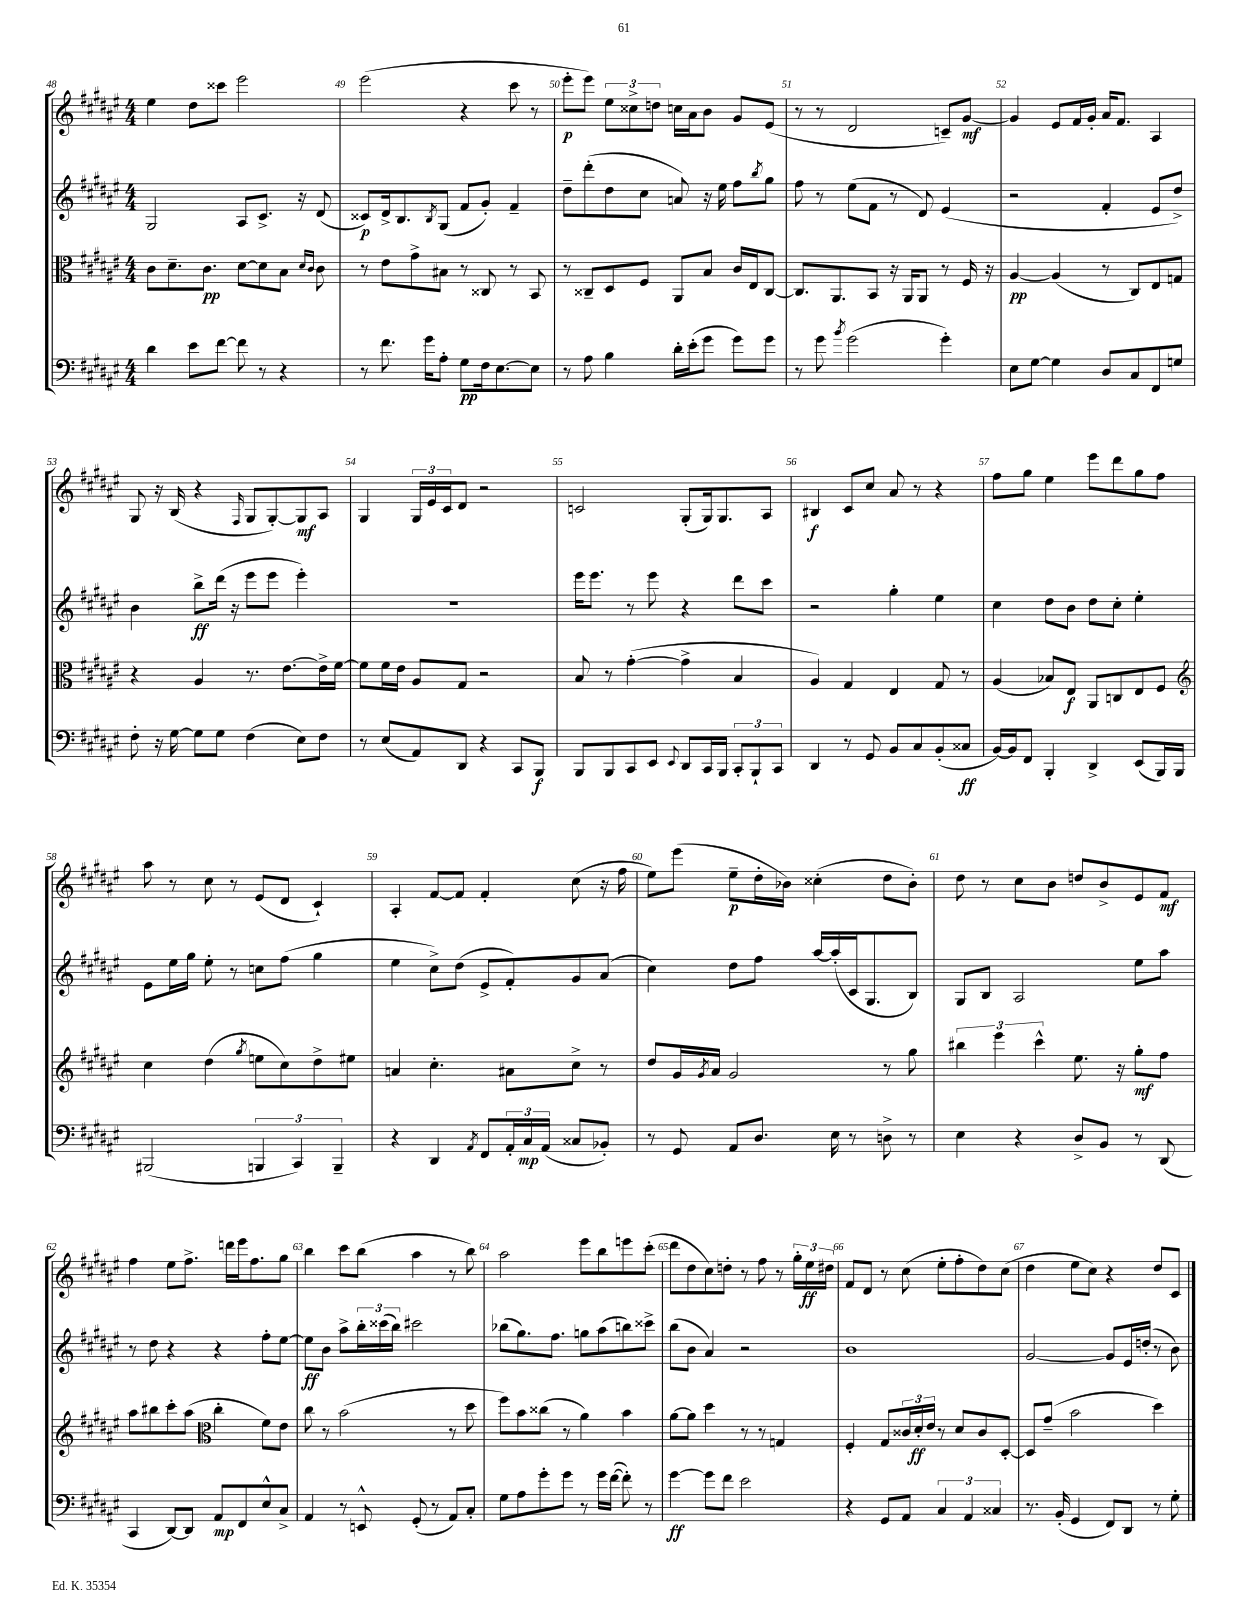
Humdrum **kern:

**kern	**dynam	**kern	**dynam	**kern	**dynam	**kern	**dynam
*part4	*part4	*part3	*part3	*part2	*part2	*part1	*part1
*staff4	*staff4	*staff3	*staff3	*staff2	*staff2	*staff1	*staff1
*clefF4	*	*clefC3	*	*clefG2	*	*clefG2	*
*k[f#c#g#d#a#e#]	*	*k[f#c#g#d#a#e#]	*	*k[f#c#g#d#a#e#]	*	*k[f#c#g#d#a#e#]	*
*M4/4	*	*M4/4	*	*M4/4	*	*M4/4	*
=48	=48	=48	=48	=48	=48	=48	=48
4d#\	.	8c#\L	.	2G#/	.	4ee#\	.
.	.	8.d#~\	.	.	.	.	.
8e#\L	.	.	.	.	.	8dd#\L	.
.	.	8.c#\J	pp	.	.	.	.
[8f#\J	.	.	.	.	.	8ccc##X\J	.
8f#\]	.	[8d#\L	.	8A#/L	.	2eee#\	.
8r	.	8d#\]	.	8.c#^/J	.	.	.
4r	.	8B\J	.	.	.	.	.
.	.	.	.	16r	.	.	.
.	.	16qqd#/LL	.	.	.	.	.
.	.	16qqc#/JJ	.	.	.	.	.
.	.	8c#\	.	(8d#/	.	.	.
=49	=49	=49	=49	=49	=49	=49	=49
8r	.	8r	.	8c##X/L)	p	(2eee#\	.
8.f#\	.	8e#\L	.	16d#^/k	.	.	.
.	.	.	.	8.B/	.	.	.
.	.	8g#^\	.	.	.	.	.
16g#\KL	.	.	.	.	.	.	.
.	.	.	.	8qB/	.	.	.
8A#'\J	.	8B#X\J	.	(8G#/J	.	.	.
8G#\L	pp	8r	.	8f#/L	.	4r	.
16F#\k	.	8C##X/	.	8g#'/J)	.	.	.
[8.E#\	.	.	.	.	.	.	.
.	.	8r	.	4f#~/	.	8ccc#\	.
8E#\J]	.	8BB/	.	.	.	8r	.
=50	=50	=50	=50	=50	=50	=50	=50
8r	.	8r	.	8dd#~\L	.	8eee#'\L	p
8A#\	.	8C##X~/L	.	(8ddd#'\	.	8eee#\J)	.
4B\	.	8D#/	.	8dd#\	.	12ee#\L	.
.	.	.	.	.	.	12cc##X^\	.
.	.	8F#/J	.	8cc#\J	.	.	.
.	.	.	.	.	.	12ddn\J	.
16d#'\LL	.	8AA#/L	.	8an/)	.	16ccn\LL	.
(16e#'\J	.	.	.	.	.	16a#\J	.
8g#\J	.	8B/J	.	16r	.	8b\J	.
.	.	.	.	16ee#\	.	.	.
8g#\L)	.	16c#/LL	.	8ff#\L	.	8g#/L	.
.	.	16E#/J	.	.	.	.	.
.	.	.	.	8qbb/	.	.	.
8g#\J	.	[8C##/J	.	8gg#\J	.	(8e#/J	.
=51	=51	=51	=51	=51	=51	=51	=51
8r	.	8.C##/L]	.	8ff#\	.	8r	.
8g#\	.	.	.	8r	.	8r	.
.	.	8.AA#/	.	.	.	.	.
8qb/	.	.	.	.	.	.	.
(2g#\	.	.	.	(8ee#\L	.	2d#/	.
.	.	8BB/J	.	8f#\J	.	.	.
.	.	16r	.	8r	.	.	.
.	.	16AA#/KL	.	.	.	.	.
.	.	8AA#/J	.	8d#/)	.	.	.
4g#'\)	.	8r	.	(4e#/	.	8cn~/L)	.
.	.	16F#/	.	.	.	[8g#/J	mf
.	.	16r	.	.	.	.	.
=52	=52	=52	=52	=52	=52	=52	=52
8E#\L	.	[4A#/	pp	2r	.	4g#/]	.
[8G#\J	.	.	.	.	.	.	.
4G#\]	.	(4A#/]	.	.	.	8e#/L	.
.	.	.	.	.	.	16f#/L	.
.	.	.	.	.	.	16g#'/JJ	.
8D#/L	.	8r	.	4f#'/	.	16a#/KL	.
.	.	.	.	.	.	8.f#/J	.
8C#/	.	8C#/L)	.	.	.	.	.
8FF#/	.	8E#/	.	8e#/L	.	4A#/	.
8Gn/J	.	8Gn/J	.	8dd#^/J)	.	.	.
!!LO:LB:g=z
=53	=53	=53	=53	=53	=53	=53	=53
8F#'\	.	4r	.	4b\	.	8G#/	.
16r	.	.	.	.	.	16r	.
[16G#\	.	.	.	.	.	(16B/	.
8G#\L]	.	4A#/	.	8bb^\L	ff	4r	.
8G#\J	.	.	.	(16ddd#\Jk	.	.	.
.	.	.	.	16r	.	.	.
.	.	.	.	.	.	16qqF#/	.
(4F#\	.	8.r	.	8eee#\L	.	8G#/L	.
.	.	.	.	8eee#\J	.	[8G#'/)	.
.	.	[8.e#\L	.	.	.	.	.
8E#\L)	.	.	.	4eee#'\)	.	8G#/]	mf
8F#\J	.	16e#^\L]	.	.	.	8A#/J	.
.	.	[16f#\JJ	.	.	.	.	.
=54	=54	=54	=54	=54	=54	=54	=54
8r	.	8f#\L]	.	1r	.	4G#/	.
(8E#/L	.	16f#\L	.	.	.	.	.
.	.	16e#\JJ	.	.	.	.	.
8AA#/)	.	8A#/L	.	.	.	24G#/LL	.
.	.	.	.	.	.	24e#/	.
.	.	.	.	.	.	24c#/J	.
8DD#/J	.	8G#/J	.	.	.	8d#/J	.
4r	.	2r	.	.	.	2r	.
8CC#/L	.	.	.	.	.	.	.
8BBB/J	f	.	.	.	.	.	.
=55	=55	=55	=55	=55	=55	=55	=55
8BBB/L	.	8B/	.	16eee#\KL	.	2cn/	.
.	.	.	.	8.eee#\J	.	.	.
8BBB/	.	8r	.	.	.	.	.
8CC#/	.	([4g#'\	.	8r	.	.	.
8EE#/J	.	.	.	8eee#\	.	.	.
8qqEE#/	.	.	.	.	.	.	.
8DD#/L	.	4g#^\]	.	4r	.	(8G#'/L	.
16CC#/L	.	.	.	.	.	16G#/k)	.
16BBB/JJ	.	.	.	.	.	8.G#/	.
12CC#'/L	.	4B/	.	8ddd#\L	.	.	.
12BBB`/	.	.	.	.	.	.	.
.	.	.	.	8ccc#\J	.	8A#/J	.
12CC#/J	.	.	.	.	.	.	.
=56	=56	=56	=56	=56	=56	=56	=56
4DD#/	.	4A#/)	.	2r	.	4B#X/	f
8r	.	4G#/	.	.	.	8c#/L	.
8GG#/	.	.	.	.	.	8cc#/J	.
8BB/L	.	4E#/	.	4gg#'\	.	8a#/	.
8C#/	.	.	.	.	.	8r	.
(8BB'/	.	8G#/	.	4ee#\	.	4r	.
8C##X/J	ff	8r	.	.	.	.	.
=57	=57	=57	=57	=57	=57	=57	=57
[16BB/LL)	.	(4A#/	.	4cc#\	.	8ff#\L	.
16BB/J]	.	.	.	.	.	.	.
8FF#/J	.	.	.	.	.	8gg#\J	.
4BBB'/	.	8B-X/L)	.	8dd#\L	.	4ee#\	.
.	.	8E#/J	f	8b\J	.	.	.
4DD#^/	.	8AA#/L	.	8dd#\L	.	8eee#\L	.
.	.	8Cn/	.	8cc#'\J	.	8ddd#\	.
(8EE#/L	.	8E#/	.	4ee#'\	.	8gg#\	.
16BBB/L)	.	8F#/J	.	.	.	8ff#\J	.
16BBB/JJ	.	.	.	.	.	.	.
!!LO:LB:g=z
=58	=58	=58	=58	=58	=58	=58	=58
*	*	*clefG2	*	*	*	*	*
(2BBB#X/	.	4cc#\	.	8e#\L	.	8aa#\	.
.	.	.	.	16ee#\L	.	8r	.
.	.	.	.	16gg#\JJ	.	.	.
.	.	(4dd#\	.	8ee#'\	.	8cc#\	.
.	.	.	.	8r	.	8r	.
.	.	8qgg#/	.	.	.	.	.
6BBBn/	.	8een\L	.	8ccn\L	.	(8e#/L	.
.	.	8cc#\)	.	(8ff#\J	.	8d#/J	.
6CC#/)	.	.	.	.	.	.	.
.	.	8dd#^\	.	4gg#\	.	4c#`/)	.
6BBB~/	.	.	.	.	.	.	.
.	.	8ee#X\J	.	.	.	.	.
=59	=59	=59	=59	=59	=59	=59	=59
4r	.	4an/	.	4ee#\	.	4A#'/	.
4DD#/	.	4.cc#'\	.	8cc#^\L)	.	[8f#/L	.
.	.	.	.	(8dd#\J	.	8f#/J]	.
8qAA#/	.	.	.	.	.	.	.
8FF#/L	.	.	.	8e#^/L	.	4f#'/	.
24AA#'/L	.	8a#X\L	.	8f#'/)	.	.	.
24C#/	mp	.	.	.	.	.	.
(24AA#/JJ	.	.	.	.	.	.	.
8C##X/L	.	8cc#^\J	.	8g#/	.	(8cc#\	.
8BB-X'/J)	.	8r	.	(8a#/J	.	16r	.
.	.	.	.	.	.	16ff#\	.
=60	=60	=60	=60	=60	=60	=60	=60
8r	.	8dd#/L	.	4cc#\)	.	8ee#\L)	.
8GG#/	.	16g#/L	.	.	.	(8eee#\J	.
.	.	8qg#/	.	.	.	.	.
.	.	16a#/JJ	.	.	.	.	.
8AA#/L	.	2g#/	.	8dd#\L	.	8ee#~\L	p
8.D#/J	.	.	.	8ff#\J	.	16dd#'\L	.
.	.	.	.	.	.	16b-X\JJ)	.
.	.	.	.	[16aa#/LL	.	(4cc##X'\	.
16E#\	.	.	.	(16aa#'/]	.	.	.
8r	.	.	.	16c#/J	.	.	.
.	.	.	.	8.G#/	.	.	.
8Dn^\	.	8r	.	.	.	8dd#\L	.
8r	.	8gg#\	.	8B/J)	.	8b-'\J)	.
=61	=61	=61	=61	=61	=61	=61	=61
4E#\	.	6bb#X\	.	8G#/L	.	8dd#\	.
.	.	.	.	8B/J	.	8r	.
.	.	6eee#\	.	.	.	.	.
4r	.	.	.	2A#/	.	8cc#\L	.
.	.	6ccc#^^\	.	.	.	.	.
.	.	.	.	.	.	8b\J	.
8D#^/L	.	8.ee#\	.	.	.	8ddn/L	.
8BB/J	.	.	.	.	.	8b^/	.
.	.	16r	.	.	.	.	.
8r	.	8gg#'\L	mf	8ee#\L	.	8e#/	.
(8DD#/	.	8ff#\J	.	8aa#\J	.	8f#/J	mf
!!LO:LB:g=z
=62	=62	=62	=62	=62	=62	=62	=62
4CC#/	.	8aa#\L	.	8r	.	4ff#\	.
.	.	8bb#X\	.	8dd#\	.	.	.
[8DD#/L)	.	8ccc#'\	.	4r	.	8ee#\L	.
8DD#/J]	.	(8aa#\J	.	.	.	8.ff#^\J	.
*	*	*clefC3	*	*	*	*	*
8AA#/L	mp	4cc#'\	.	4r	.	.	.
.	.	.	.	.	.	16dddn\LL	.
8FF#/	.	.	.	.	.	16eee#\J	.
.	.	.	.	.	.	8.ff#\	.
8E#^^/	.	8f#\L)	.	8ff#'\L	.	.	.
8C#^/J	.	8e#\J	.	[8ee#\J	.	8gg#\J	.
=63	=63	=63	=63	=63	=63	=63	=63
4AA#/	.	8cc#\	.	8ee#\L]	ff	4bb\	.
.	.	8r	.	8b\J	.	.	.
8r	.	(2b\	.	8aa#^\L	.	8ccc#\L	.
8EEn^^/	.	.	.	24bb'\L	.	(8bb\J	.
.	.	.	.	(24ccc##X\	.	.	.
.	.	.	.	24bb\JJ)	.	.	.
(8GG#'/	.	.	.	2ccc#X\	.	4aa#\	.
8r	.	.	.	.	.	.	.
8AA#/L)	.	8r	.	.	.	8r	.
8C#'/J	.	8dd#\	.	.	.	8bb\)	.
=64	=64	=64	=64	=64	=64	=64	=64
8G#\L	.	8ff#\L)	.	(8bb-X\L	.	2aa#\	.
8A#\	.	8b\	.	8.gg#\)	.	.	.
8g#'\	.	(8cc##X\J	.	.	.	.	.
.	.	.	.	8.ff#\J	.	.	.
8g#\J	.	8r	.	.	.	.	.
8r	.	4a#\)	.	8ggn\L	.	8eee#\L	.
16g#\LL	.	.	.	(8aa#\	.	8bb\	.
([16f#\JJ	.	.	.	.	.	.	.
8f#'\])	.	4b\	.	8bbn\)	.	8eeen\	.
8r	.	.	.	8ccc##X^\J	.	(8ccc#'\J	.
=65	=65	=65	=65	=65	=65	=65	=65
[4g#\	ff	[8a#\L	.	(8bb\L	.	8ddd#\L	.
.	.	8a#\J]	.	8b\J	.	8dd#\	.
8g#\L]	.	4dd#\	.	4a#/)	.	8cc#\)	.
8f#\J	.	.	.	.	.	8ddn'\J	.
2e#\	.	8r	.	2r	.	8r	.
.	.	8r	.	.	.	8ff#\	.
.	.	4Gn/	.	.	.	8r	.
.	.	.	.	.	.	24gg#'\LL	.
.	.	.	.	.	.	24ee#\	ff
.	.	.	.	.	.	24dd#X\JJ	.
=66	=66	=66	=66	=66	=66	=66	=66
4r	.	4F#'/	.	1b	.	8f#/L	.
.	.	.	.	.	.	8d#/J	.
8GG#/L	.	8G#/L	.	.	.	8r	.
8AA#/J	.	24c##X/L	.	.	.	(8cc#\	.
.	.	24d#'/	ff	.	.	.	.
.	.	24e#/JJ	.	.	.	.	.
6C#/	.	8r	.	.	.	8ee#'\L	.
.	.	8d#/L	.	.	.	8ff#'\	.
6AA#/	.	.	.	.	.	.	.
.	.	8c##/	.	.	.	8dd#\)	.
6C##X/	.	.	.	.	.	.	.
.	.	[8D#'/J	.	.	.	(8cc#\J	.
=67	=67	=67	=67	=67	=67	=67	=67
8.r	.	8D#/L]	.	[2g#/	.	4dd#\	.
.	.	(8g#~/J	.	.	.	.	.
(16BB'/	.	.	.	.	.	.	.
4GG#/	.	2b\	.	.	.	8ee#\L	.
.	.	.	.	.	.	8cc#\J)	.
8FF#/L)	.	.	.	8g#/L]	.	4r	.
8DD#/J	.	.	.	16e#/L	.	.	.
.	.	.	.	(16ddn'/JJ	.	.	.
8r	.	4dd#\)	.	8r	.	8dd#/L	.
8G#'\	.	.	.	8b\)	.	8c#/J	.
==	==	==	==	==	==	==	==
*-	*-	*-	*-	*-	*-	*-	*-
